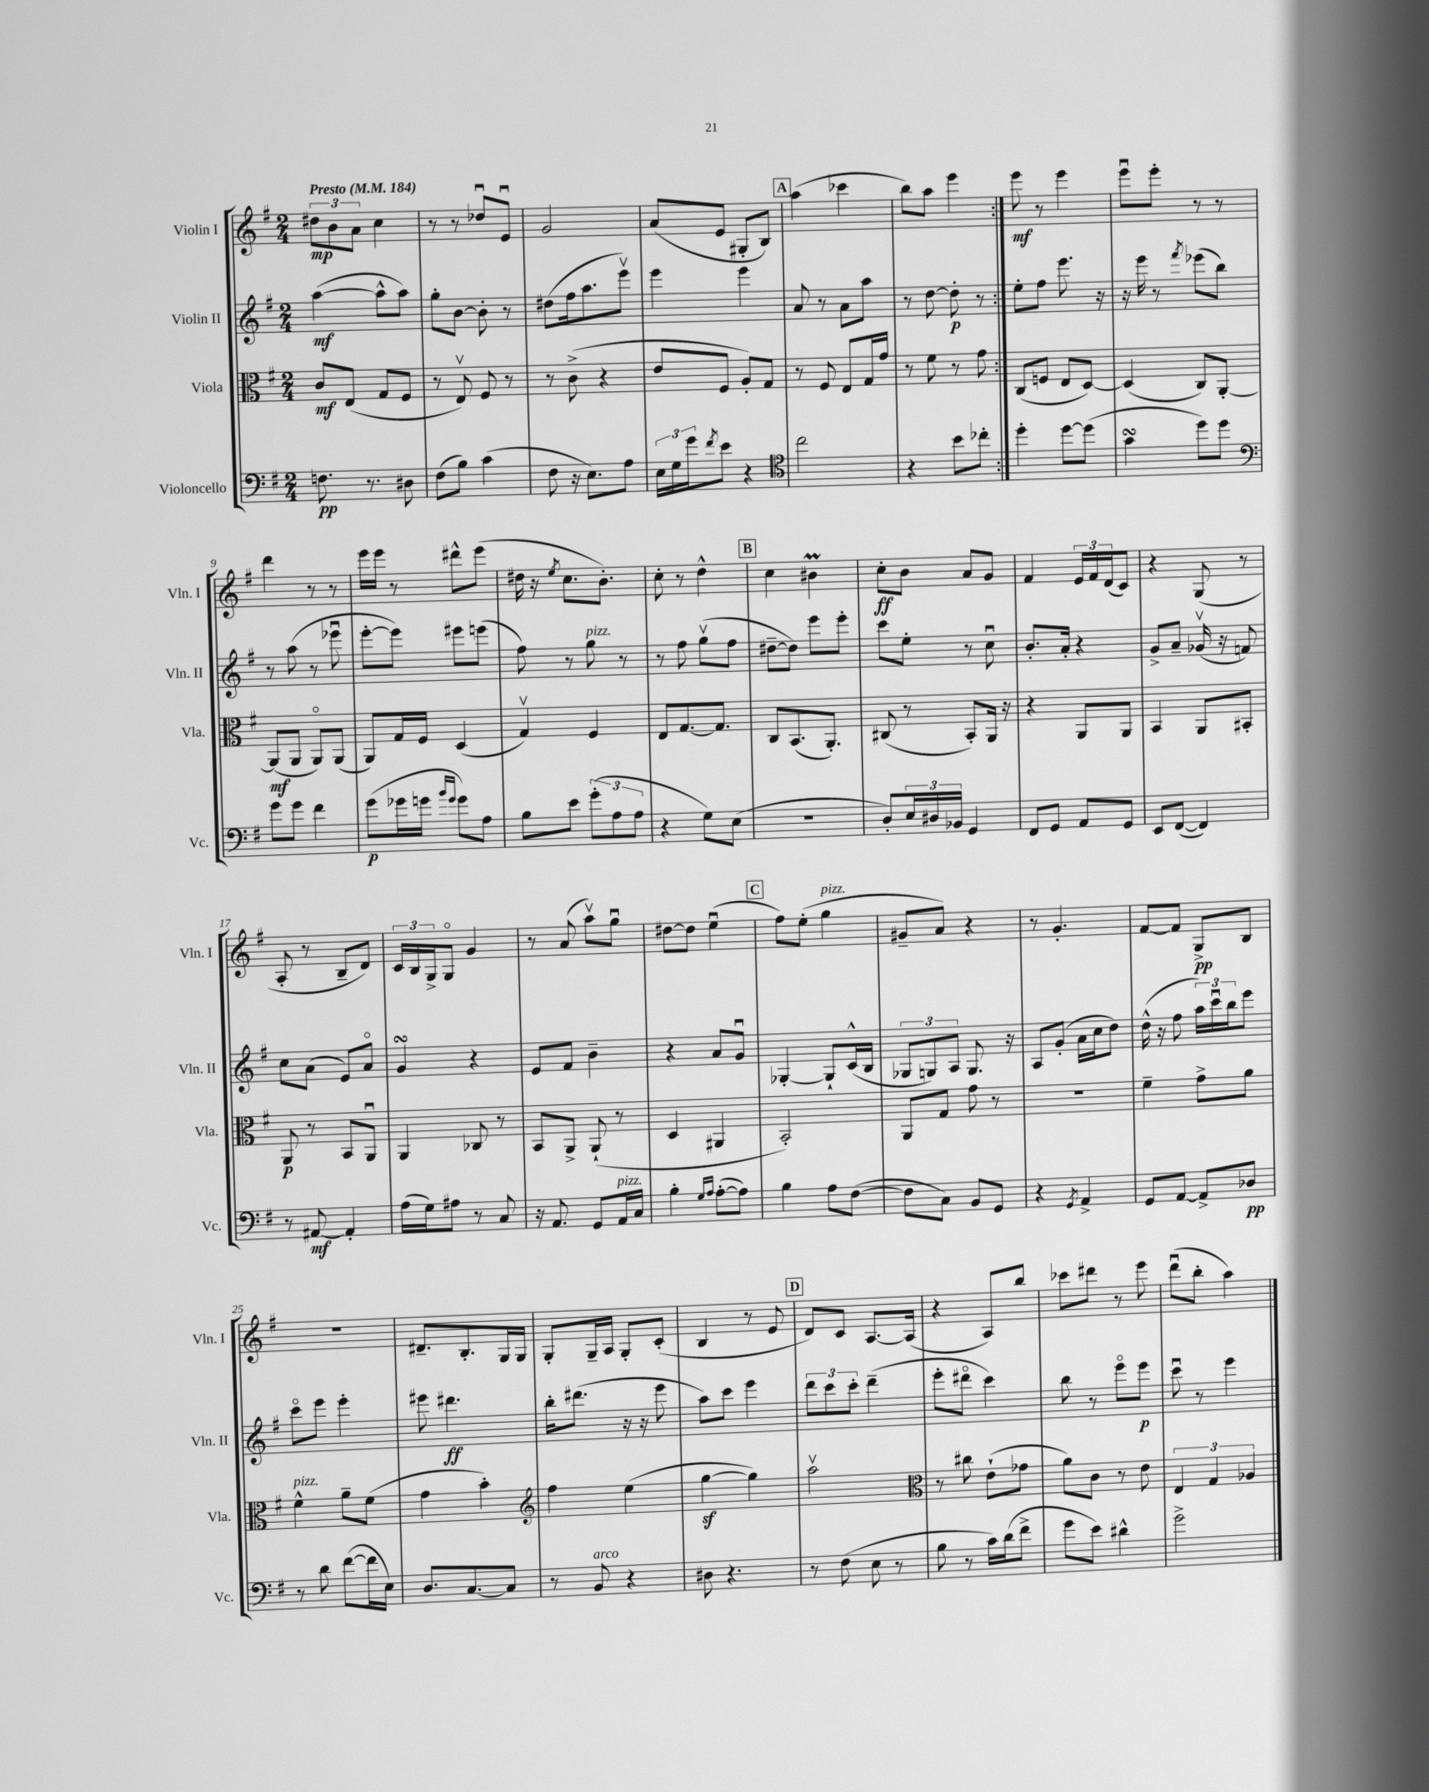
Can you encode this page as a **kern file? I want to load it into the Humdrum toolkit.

**kern	**kern	**kern	**kern
*staff4	*staff3	*staff2	*staff1
*clefF4	*clefC3	*clefG2	*clefG2
*k[f#]	*k[f#]	*k[f#]	*k[f#]
*M2/4	*M2/4	*M2/4	*M2/4
*MM184	*MM184	*MM184	*MM184
8.F	8c	([4aa	12dd#
.	.	.	12b
.	(8E	.	.
.	.	.	12a
8.r	.	.	.
.	8G	8aa^^]	4cc
8D#	8F#	8aa)	.
=	=	=	=
(8F#	8r	8gg'	8r
8B)	8Ev)	[8b	8r
(4c	8F#	8b']	8dd-u
.	8r	8r	8eu
=	=	=	=
8F#	8r	(8dd#	2g
16r	(8c^	16ff#	.
8.E)	.	8.aa	.
.	4r	.	.
8A	.	8eeev)	.
=	=	=	=
24E	8e	4eee	(8a
24G	.	.	.
24g	.	.	.
8qf#	.	.	.
8e	8F#	.	8e
4r	8A')	4eee	8G#'
.	8G	.	8B)
=	=	=	=
*clefC4	*	*	*
2cc	8r	8a	(4aa
.	8F#	8r	.
.	8E	8a	4ccc-
.	16G	8aa	.
.	16g	.	.
=	=	=	=
4r	8r	8r	8bb)
.	8f#	[8dd	8aa
8b	8r	8dd']	4eee
8cc-'	8g	8r	.
=:|!	=:|!	=:|!	=:|!
4dd'	(8C	8ee'	8eee
.	8F	8ff#	8r
[8dd	8E	8.eee	4eee
(8dd]	[8D)	.	.
.	.	16r	.
=	=	=	=
4g	(4D]	16r	8eeeu
.	.	16eee	.
.	.	8r	8eee'
.	.	8qfff#	.
8dd)	8C)	(8eee-	8r
8dd	[8AA'	8bb)	8r
=	=	=	=
*clefF4	*	*	*
8g	(8AA]	8r	4ddd
8g	8AA	(8aa	.
4f#	8AAo)	8r	8r
.	(8AA	8eee-u	8r
=	=	=	=
(8g	8AA)	[8eee'	16eee
.	.	.	16eee
16g-	16G	8eee])	8r
16g	16F#	.	.
16qqb	.	.	.
16qqg	.	.	.
8g)	(4D	8eee#	8ddd#^^
8A	.	(8eee	(8eee
=	=	=	=
8B	4Gv)	8ff#)	16dd#
.	.	.	16r
.	.	.	8qee
8e	.	8r	8.cc
(12g'	4F#	8gg	.
.	.	.	8.b')
12A	.	.	.
.	.	8r	.
12A	.	.	.
=	=	=	=
4r	8E	8r	8cc'
.	[8.G	8ff#	8r
8G)	.	(8ggv	4dd^^
.	8.G]	.	.
(8E	.	8ff#	.
=	=	=	=
2r	8C	[8dd#~	4cc
.	(8.BB	8dd#])	.
.	.	8eee	4b#
.	8.AA')	.	.
.	.	8eee'	.
=	=	=	=
8D')	(8C#	8ccc	8cc'
24E	8r	8ee'	8b
24D#	.	.	.
24BB-	.	.	.
4GG	8BB')	8r	8a
.	16AA	8ccu	8g
.	16r	.	.
=	=	=	=
8FF#	4r	8.b'	4f#
8GG	.	.	.
.	.	16a'	.
8AA	8AA	4r	24e
.	.	.	24f#
.	.	.	(24d
8GG	8AA	.	8c)
=	=	=	=
8EE	4BB	8g^	4r
([8FF#	.	8a~	.
4FF#])	8AA	(16g-v	(8G
.	.	16r	.
.	8BB#'	8f)	8r
=	=	=	=
8r	8AA	8cc	8A'
[8AA#	8r	(8a	8r
4AA#']	8BB	8e)	8B~
.	8AAu	8ao	8d)
=	=	=	=
(16A	4AA	4g	24c
.	.	.	24B
16G)	.	.	.
.	.	.	24G^
8A#	.	.	8Go
8r	8C-	4r	4g
8C	8r	.	.
=	=	=	=
16r	8BB	8e	8r
8.AA	.	.	.
.	8AA^	8f#	(8a
8GG	(8AA`	4b~	8aav)
16AA	8r	.	8ggu
16C	.	.	.
=	=	=	=
4B'	4D	4r	[8dd#
.	.	.	8dd#]
16qqG	.	.	.
16qqA	.	.	.
([8A'	4AA#	8a	(4eeu
8A])	.	8gu	.
=	=	=	=
4B	2BB')	[4G-'	8ff#)
.	.	.	(8ee'
8A	.	8G-`]	4gg
([8F#	.	(16c^^	.
.	.	16B	.
=	=	=	=
8F#]	8AA	12G-	8g#~
.	.	12G)	.
8C)	8G	.	8a)
.	.	12A	.
8BB	8g	8.G	4r
8GG	8r	.	.
.	.	16r	.
=	=	=	=
4r	2r	8A	8r
.	.	(8g'	4.g'
8qGG	.	.	.
4AA^	.	16a	.
.	.	16cc	.
.	.	8dd)	.
=	=	=	=
8GG	4f#~	(16dd^^	[8f#
.	.	16r	.
[8AA	.	8ff#	8f#]
8AA^]	8g^	24aa)	8G^
.	.	24cccu	.
.	.	24bb	.
8D-	8a	8eee	8B
=	=	=	=
8r	4f#^^	8ccco	2r
8d	.	8eee	.
([8f#	8a~	4eee'	.
16f#]	(8f#	.	.
16E)	.	.	.
=	=	=	=
8.D	4g	8eee#	8.d#~
.	.	4.ddd#	.
[8.C	.	.	8.B'
.	4b')	.	.
8C]	.	.	16G
.	.	.	16G
=	=	=	=
*	*clefG2	*	*
8r	4ff#	16bb'	8G'
.	.	(8.ddd#	.
8BB	.	.	16G~
.	.	.	16A
4r	(4ee	16r	8G'
.	.	16r	.
.	.	8eee	(8c'
=	=	=	=
8D#	[4gg	8aa)	4B
4.r	.	8ccc	.
.	4gg])	4eee	8r
.	.	.	8e
=	=	=	=
8r	2aav	12ddd	8d)
.	.	12ccc	.
(8F#	.	.	8c
.	.	12ccc'	.
8E	.	(4ddd~	[8.A
8r	.	.	.
.	.	.	(16A]
=	=	=	=
*	*clefC3	*	*
8B	8r	8eee'	4r
8r	8cc#	8ddd#o	.
16c)	(8e`	4ccc)	8A)
(16d	.	.	.
8f#^	8g-	.	8bb
=	=	=	=
8g	8a)	8bb	8ccc-
8e)	8c	8r	8ddd#
4d#^^	8r	8eeeo	8r
.	8e	8eee	8eee
=	=	=	=
2g^	6E	8cccu	(8dddu
.	.	8r	8bb'
.	6G	.	.
.	.	4eee	4aa)
.	6A-	.	.
==	==	==	==
*-	*-	*-	*-
